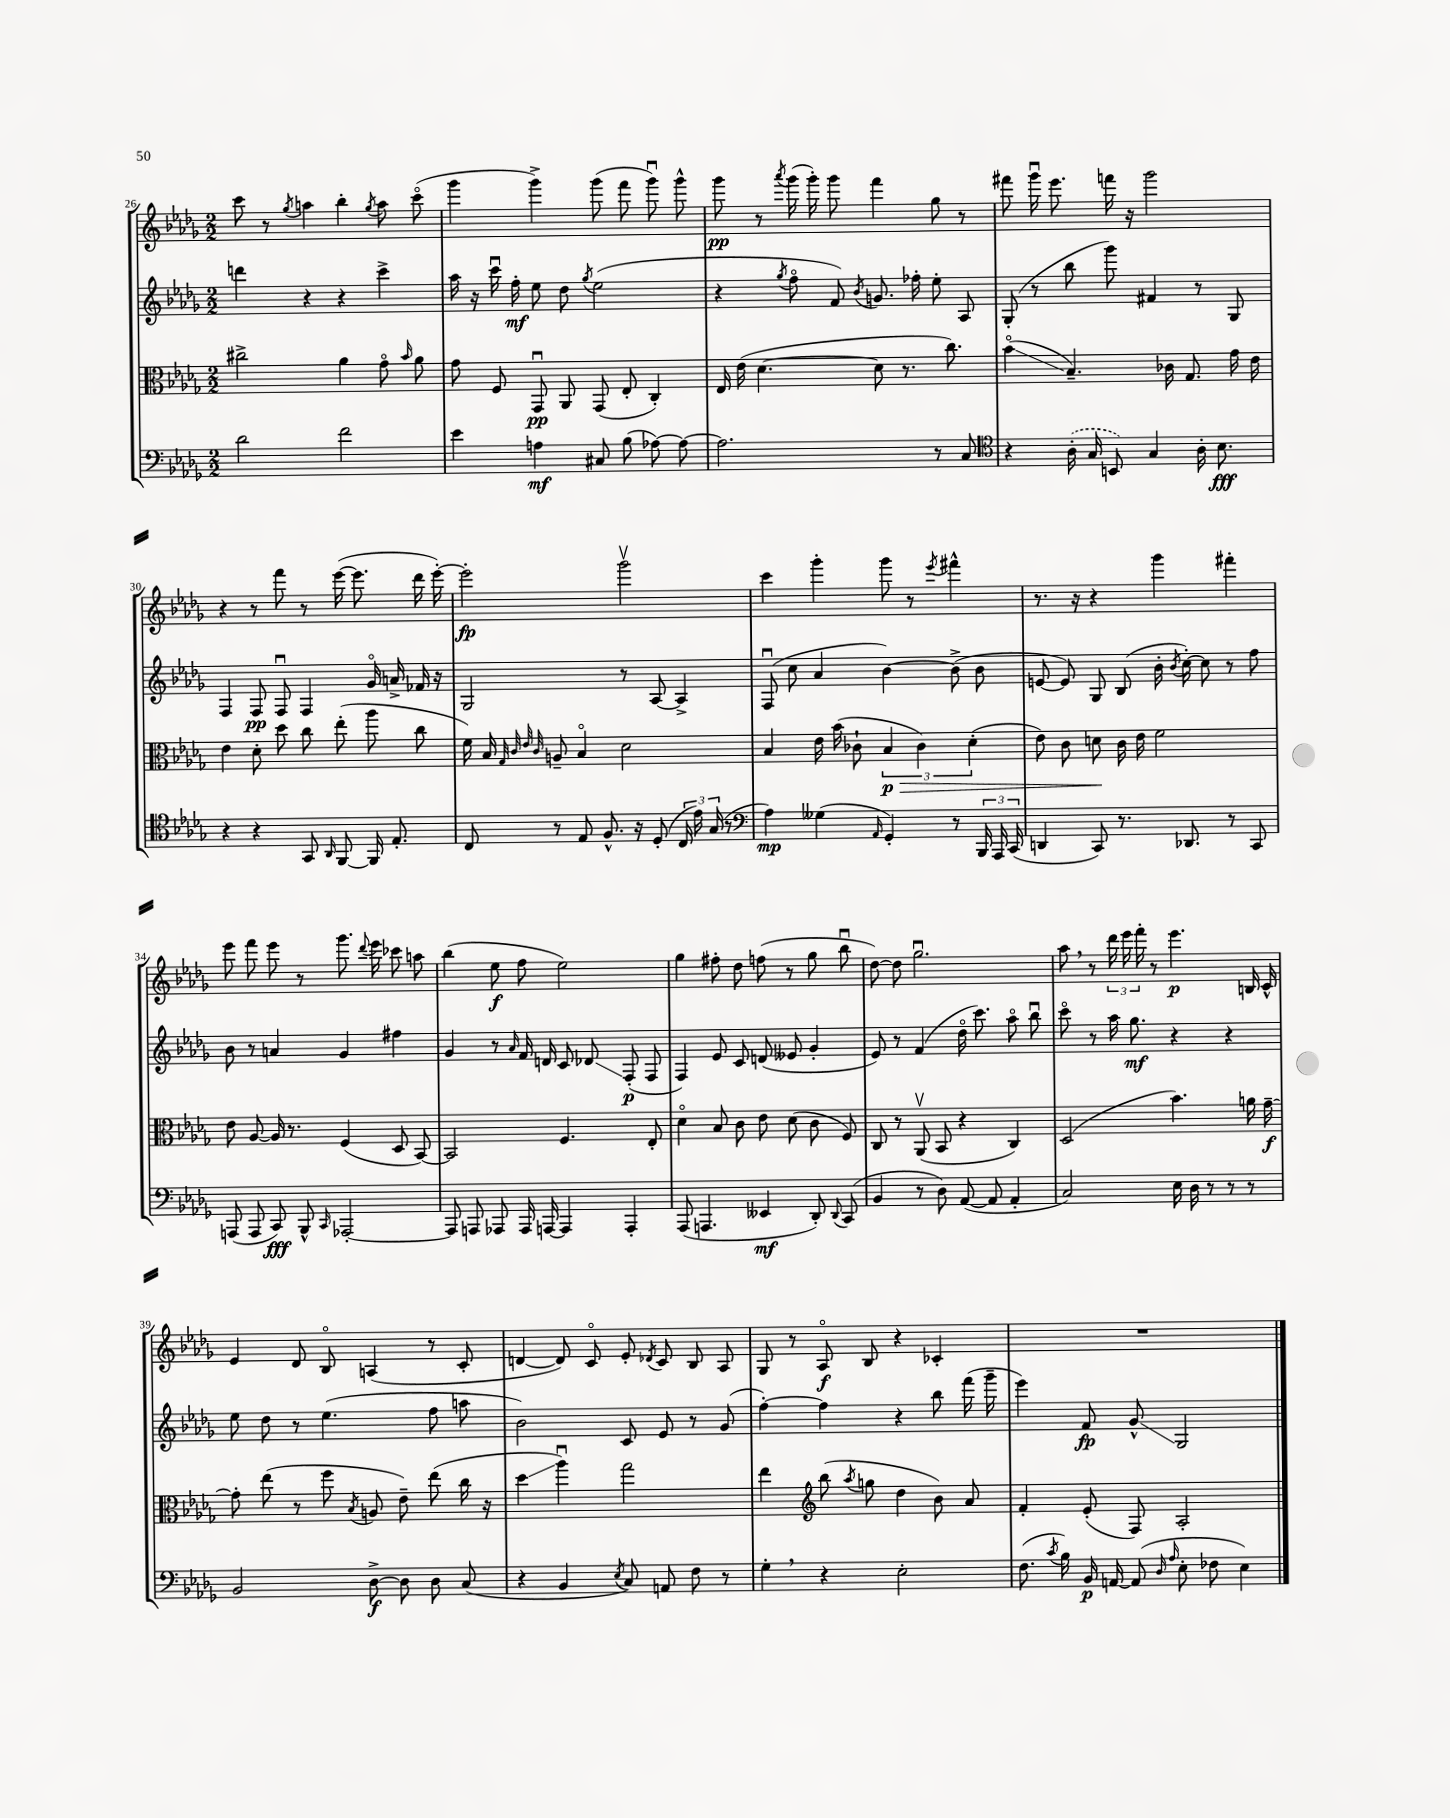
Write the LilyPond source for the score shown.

<<
\new StaffGroup <<
\new Staff = "s0" {
    \clef treble \key des \major \numericTimeSignature \time 2/2
    \autoBeamOff c'''8 r8 \acciaccatura { ges''8 } a''4 bes''4-. \acciaccatura { ges''8 } a''8 c'''8\flageolet( |
    ges'''4 ges'''4->) ges'''8( f'''8 ges'''8\downbow) ges'''8-^ |
    ges'''8\pp r8 \acciaccatura { aes'''8 } ges'''16( ges'''16-.) ges'''8 f'''4 ges''8 r8 |
    fis'''8 ges'''16\downbow ees'''8. f'''16 r16 ges'''2 |
    r4 r8 f'''8 r8 ees'''16~( ees'''8. des'''16 ees'''16~-.) |
    ees'''2-.\fp ges'''2\upbow |
    c'''4 ges'''4-. ges'''8 r8 \acciaccatura { ees'''8 } fis'''4-^ |
    r8. r16 r4 ges'''4 fis'''4-. |
    ees'''8 f'''8 ees'''8 r8 ges'''8. \appoggiatura { des'''8 } ees'''16 ces'''8 a''8 |
    bes''4( ees''8\f f''8 ees''2) |
    ges''4 fis''8-. des''8 f''8( r8 ges''8 bes''8\downbow |
    des''8~) des''8 ges''2.\downbow |
    aes''8 \breathe r8 \tuplet 3/2 { des'''16 ees'''16 f'''16-. } r8 ees'''4.\p b16 c'16-^ |
    ees'4 des'8 bes8\flageolet a4( r8 c'8-. |
    d'4~ d'8) c'8\flageolet ees'8-. \acciaccatura { des'8 } c'8 bes8 aes8 |
    ges8 r8 aes8\flageolet\f bes8 r4 ces'4-. |
    R1 \bar "|." |
}
\new Staff = "s1" {
    \clef treble \key des \major \numericTimeSignature \time 2/2
    \autoBeamOff d'''4 r4 r4 c'''4-> |
    aes''16 r16 c'''16\downbow f''16-.\mf ees''8 des''8 \acciaccatura { ges''8 } ees''2( |
    r4 \acciaccatura { ges''8 } f''8\flageolet f'8) \acciaccatura { bes'8 } g'8. fes''16-. ees''8-. aes8 |
    ges8-.( r8 bes''8 ges'''8) fis'4 r8 ges8 |
    f4 f8\pp f8\downbow f4 ges'16\flageolet a'16-> fes'16 r16 |
    ges2 r8 aes8~ aes4-> |
    f8\downbow( c''8 aes'4 bes'4~) bes'8->( bes'8 |
    e'8~ e'8) ges8 bes8( bes'16-. \acciaccatura { bes'8 } c''16~-.) c''8 r8 f''8 |
    bes'8 r8 a'4 ges'4 fis''4 |
    ges'4 r8 \grace { aes'16 } f'16 d'16 c'8 des'8\glissando f8-.\p( f8 |
    f4) ees'8 c'8 d'8( eeses'8 ges'4-. |
    ees'8) r8 f'4( des''16\flageolet c'''8.) aes''8\flageolet bes''8\downbow |
    c'''8\flageolet r8 aes''16 ges''8.\mf r4 r4 |
    ees''8 des''8 r8 ees''4.( f''8 a''8 |
    bes'2) c'8 ees'8 r8 ges'8( |
    f''4~-.) f''4 r4 bes''8 f'''16( ges'''16-- |
    ees'''4) f'8\fp ges'8-^\glissando ges2 \bar "|." |
}
\new Staff = "s2" {
    \clef alto \key des \major \numericTimeSignature \time 2/2
    \autoBeamOff cis''2-> aes'4 ges'8\flageolet \grace { bes'16 } aes'8 |
    ges'8 f8 ges,8\downbow\pp aes,8 ges,8( ees8-. c4-.) |
    ees16 ees'16( des'4.~ des'8 r8. c''8.) |
    bes'4\flageolet\glissando( bes4.--) ces'16 ges8. ges'16 ees'16 |
    ees'4 des'8-. des''8 c''8 ees''8-.( aes''8 c''8 |
    f'16) bes16 \grace { ges32 c'32 ees'32 c'32 } a8-- bes4\flageolet des'2 |
    bes4 ees'16 bes'16( ces'8-! \tuplet 3/2 { bes4\p\> ces'4) des'4-.( } |
    ees'8) c'8 d'8\! c'16 ees'16 f'2 |
    ees'8 aes8~ aes16 r8. f4( des8 bes,8~) |
    bes,2 f4. ees8-. |
    des'4\flageolet bes8 c'8 ees'8 des'8( c'8 f8) |
    c8 r8 aes,8\upbow( bes,8 r4 c4) |
    des2( bes'4.) a'16 ges'16~--\f |
    ges'8-. ees''8( r8 f''8 \acciaccatura { bes8 } a8 ees'8--) ees''8( c''16 r16 |
    des''4\glissando aes''4\downbow) ges''2 |
    ees''4 \clef treble bes''8( \acciaccatura { aes''8 } g''8 des''4 bes'8) aes'8 |
    f'4-. ees'8-.( f8) aes2-. \bar "|." |
}
\new Staff = "s3" {
    \clef bass \key des \major \numericTimeSignature \time 2/2
    \autoBeamOff des'2 f'2 |
    ees'4 a4\mf cis8 bes8( aes8~) aes8~ |
    aes2. r8 c8 |
    \clef tenor r4 \once \slurDashed aes16-.( ges16 b,8) ges4 aes16-. bes8.\fff |
    r4 r4 ges,8 \grace { aes,16 } f,8~ f,16 ees8.-. |
    c8 r8 ees8 f8.-^ r16 des8-.( \tuplet 3/2 { c16 ees'16) ges16( } r8 |
    \clef bass aes4\mp) geses4( \grace { aes,16 } ges,4-.) r8 \tuplet 3/2 { bes,,16 aes,,16 c,16( } |
    d,4 c,8) r8. des,8. r8 c,8 |
    a,,8( a,,8 c,8\fff) bes,,8-^ \grace { c,16 } aes,,2~-. |
    aes,,8 a,,8 aes,,8 aes,,16 a,,16~ a,,4 a,,4-. |
    aes,,8( a,,4. eeses,4\mf des,8-.) \appoggiatura { des,8 } c,8( |
    bes,4 r8 des8) aes,8~( aes,8 aes,4-. |
    c2) ees16 des16 r8 r8 r8 |
    bes,2 des8~->\f des8 des8 c8( |
    r4 bes,4 \acciaccatura { ees8 } c8) a,8 f8 r8 |
    ges4-. \breathe r4 ees2-. |
    f8.( \acciaccatura { c'8 } bes16) bes,16\p a,16~ a,8( \grace { des16 aes16 } ees8-. fes8 ees4) \bar "|." |
}
>>
>>
\layout { \context { \Score currentBarNumber = #26 } }
